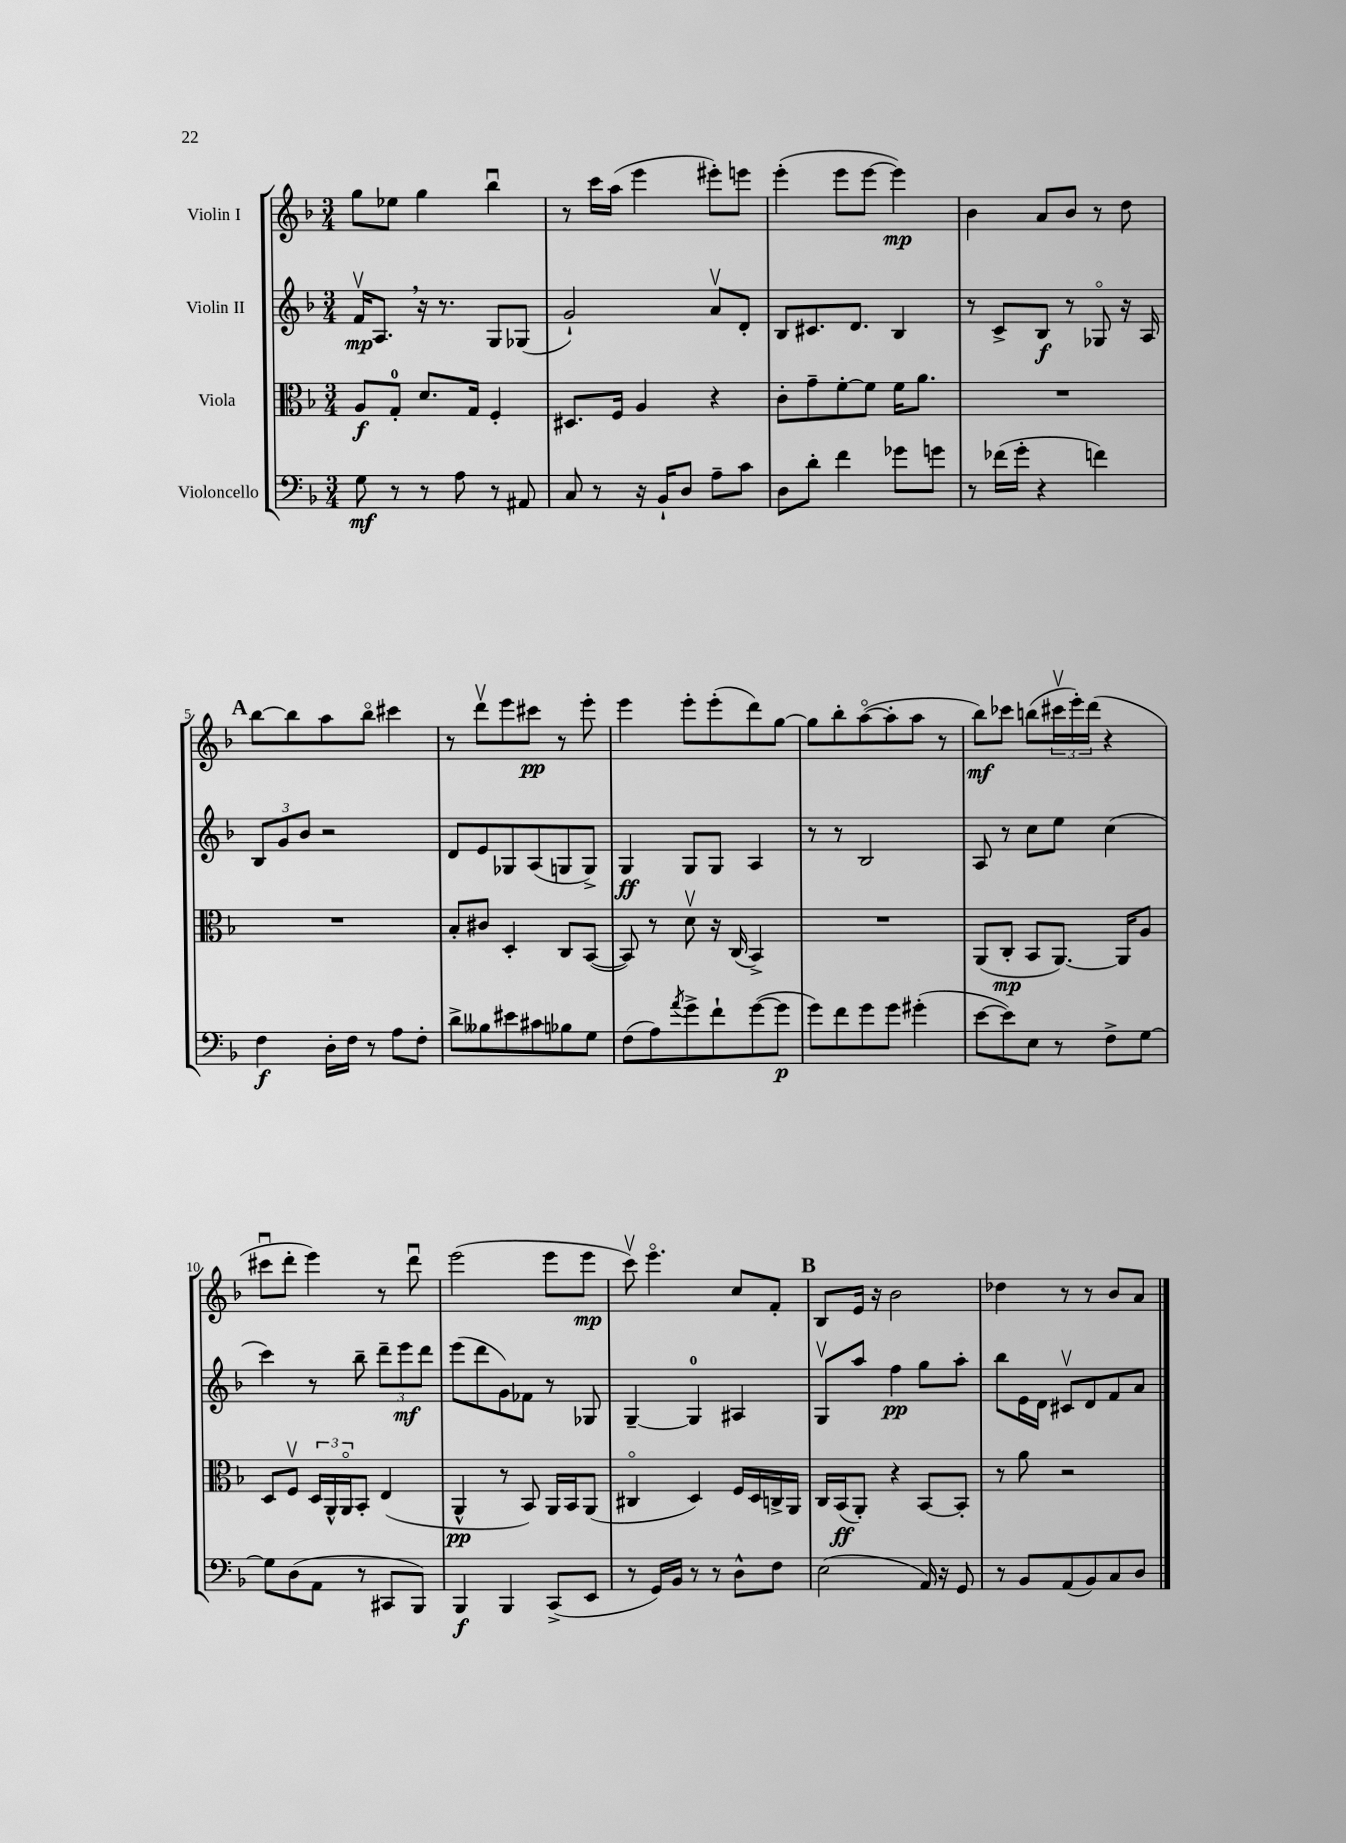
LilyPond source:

<<
\new StaffGroup <<
\new Staff = "s0" \with { instrumentName = "Violin I" } {
    \clef treble \key f \major \numericTimeSignature \time 3/4
    g''8 ees''8 g''4 bes''4\downbow |
    r8 c'''16 a''16( e'''4 eis'''8-.) e'''8 |
    e'''4-.( e'''8 e'''8~ e'''4\mp) |
    bes'4 a'8 bes'8 r8 d''8 |
    \mark \markup { \bold "A" } bes''8~ bes''8 a''8 bes''8\flageolet cis'''4 |
    r8 d'''8\upbow e'''8 cis'''8\pp r8 e'''8-. |
    e'''4 e'''8-. e'''8-.( d'''8) g''8~ |
    g''8 bes''8-. a''8~\flageolet( a''8-. a''8 r8 |
    bes''8\mf) ces'''8 b''8( \tuplet 3/2 { cis'''16\upbow e'''16-.) d'''16( } r4 |
    cis'''8\downbow d'''8-. e'''4) r8 d'''8\downbow |
    e'''2( e'''8 e'''8\mp |
    c'''8\upbow) e'''4.\flageolet c''8 f'8-. |
    \mark \markup { \bold "B" } bes8 e'16 r16 bes'2 |
    des''4 r8 r8 bes'8 a'8 \bar "|." |
}
\new Staff = "s1" \with { instrumentName = "Violin II" } {
    \clef treble \key f \major \numericTimeSignature \time 3/4
    f'16\upbow\mp a8. \breathe r16 r8. g8 ges8( |
    g'2-!) a'8\upbow d'8-. |
    bes8 cis'8. d'8. bes4 |
    r8 c'8-> bes8\f r8 ges8\flageolet r16 a16 |
    \mark \markup { \bold "A" } \tuplet 3/2 { bes8 g'8 bes'8 } r2 |
    d'8 e'8 ges8 a8( g8 g8->) |
    g4\ff g8 g8 a4 |
    r8 r8 bes2 |
    a8 r8 c''8 e''8 c''4( |
    c'''4) r8 bes''8-- \tuplet 3/2 { d'''8-- e'''8\mf d'''8 } |
    e'''8( d'''8 g'8) fes'8 r8 ges8 |
    g4~-- g4-0 ais4 |
    \mark \markup { \bold "B" } g8\upbow a''8 f''4\pp g''8 a''8-. |
    bes''8 e'16 d'16 cis'8\upbow d'8 f'8 a'8 \bar "|." |
}
\new Staff = "s2" \with { instrumentName = "Viola" } {
    \clef alto \key f \major \numericTimeSignature \time 3/4
    a8\f g8-0-. d'8. g16 f4-. |
    dis8. f16 a4 r4 |
    c'8-. g'8-- f'8~-. f'8 f'16 a'8. |
    R2. |
    \mark \markup { \bold "A" } R2. |
    bes8-. cis'8 d4-. c8 bes,8~( |
    bes,8) r8 d'8\upbow r16 c16( bes,4->) |
    R2. |
    a,8( c8-.\mp bes,8 a,8.~) a,16 a8 |
    d8 f8\upbow \tuplet 3/2 { d16 a,16-^ a,16\flageolet } bes,8-. e4( |
    a,4-^\pp r8 bes,8) a,16 bes,16 a,8( |
    cis4\flageolet d4) f16 d16 c16-> a,16 |
    \mark \markup { \bold "B" } c16 bes,16\ff( a,8-.) r4 bes,8~ bes,8-. |
    r8 a'8 r2 \bar "|." |
}
\new Staff = "s3" \with { instrumentName = "Violoncello" } {
    \clef bass \key f \major \numericTimeSignature \time 3/4
    g8\mf r8 r8 a8 r8 ais,8 |
    c8 r8 r16 bes,16-! d8 a8-- c'8 |
    d8 d'8-. f'4 ges'8 g'8 |
    r8 fes'16( g'16-. r4 f'4) |
    \mark \markup { \bold "A" } f4\f d16-. f16 r8 a8 f8-. |
    d'8-> beses8 eis'8 cis'8 bes8 g8 |
    f8( a8) \acciaccatura { a'8 } g'8-> f'8-! g'8~( g'8\p |
    g'8) f'8 g'8 g'8 gis'4-.( |
    e'8~ e'8) e8 r8 f8-> g8~ |
    g8 d8( a,8 r8 cis,8 bes,,8) |
    bes,,4\f bes,,4 c,8->( e,8 |
    r8 g,16) bes,16 r8 r8 d8-^ f8 |
    \mark \markup { \bold "B" } e2( a,16) r16 g,8 |
    r8 bes,8 a,8( bes,8) c8 d8 \bar "|." |
}
>>
>>
